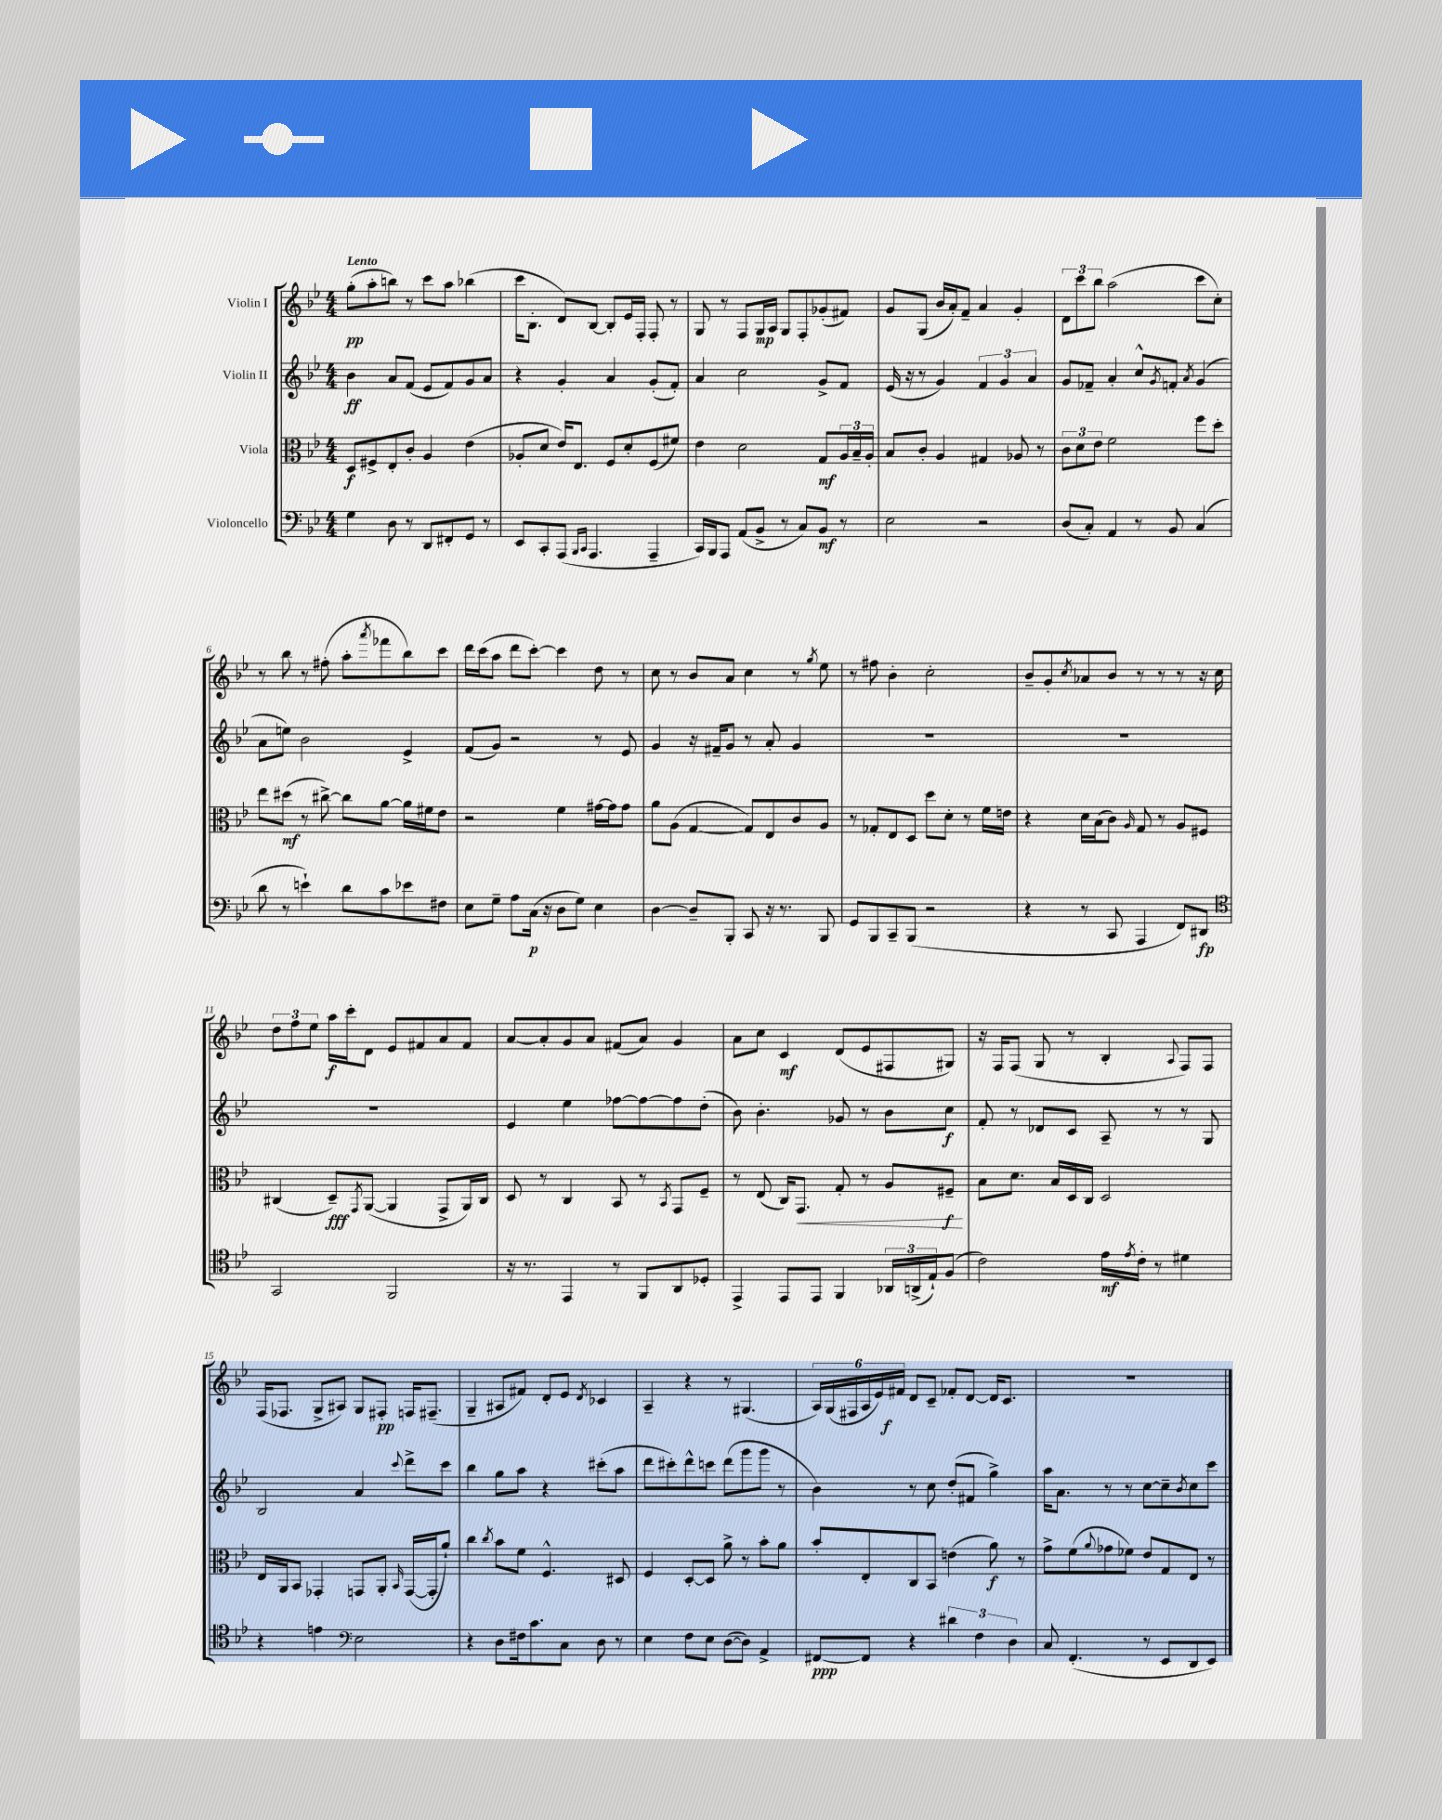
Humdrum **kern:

**kern	**kern	**kern	**kern
*staff4	*staff3	*staff2	*staff1
*clefF4	*clefC3	*clefG2	*clefG2
*k[b-e-]	*k[b-e-]	*k[b-e-]	*k[b-e-]
*M4/4	*M4/4	*M4/4	*M4/4
4G	8D	4b-	(8gg'
.	8F#^	.	8aa'
8D	8E-'	8a	8bb)
8r	8c'	(8f	8r
8DD	4A	8e-	8ccc
8FF#'	.	8f)	8aa
8GG	(4e-	8g	(4bb-
8r	.	8a	.
=	=	=	=
8EE-	8A-'	4r	16ccc
.	.	.	8.B-'
8CC'	8d	.	.
(8AAA	16e-)	4g'	8d)
.	8.E-	.	.
16qqBBB-	.	.	.
16qqCC	.	.	.
4.AAA	.	.	[8B-
.	8F	4a	8B-']
.	8d'	.	16e-
.	.	.	16F'
4AAA~	(8F	(8g'	8F'
.	8f#)	8f')	8r
=	=	=	=
16CC)	4e-	4a	8G
16BBB-	.	.	.
8AAA	.	.	8r
(8AA	2d	2cc	8F
8BB-^	.	.	16G
.	.	.	16A
8r	.	.	8G
8C)	.	.	8F'
8BB-	8G	8g^	(8g-'
8r	24A	8f	8f#)
.	24B-~	.	.
.	24A'	.	.
=	=	=	=
2E-	8B-	(16e-	8g
.	.	16r	.
.	8c'	8r	(8G
.	4A	4g)	16b-
.	.	.	16a')
.	.	.	8f~
2r	4G#	6f	4a
.	.	6g	.
.	8A-	.	4g'
.	.	6a	.
.	8r	.	.
=	=	=	=
(8D	12c	8g	12d
.	12d	.	12ccc
8C')	.	8f-~	.
.	12e-	.	12bb-
4AA	2f	4a'	(2aa
8r	.	8cc^^	.
.	.	8qg	.
8BB-	.	8f'	.
.	.	8qa	.
(4C	8ff	(4g	8ccc
.	8dd'	.	8cc')
=	=	=	=
8d	8ee-	8a	8r
8r	(8dd#	8ee)	8bb-
4e`)	8r	2b-	8r
.	[8cc#^)	.	(8ff#'
8d	8cc#]	.	8aa'
.	.	.	8qaaa
8c	[8a	.	8fff-
8e-	16a]	4e-^	8bb-)
.	16f#	.	.
8F#	8e-	.	8ccc
=	=	=	=
8E-	2r	(8f	16ddd
.	.	.	(16ccc
8G~	.	8g)	8aa
8A	.	2r	8ddd
(16C	.	.	[8ccc')
16r	.	.	.
8D	4f	.	4ccc]
8G)	.	.	.
4E-	[16g#	8r	8dd
.	16g#]	.	.
.	8g#	8e-	8r
=	=	=	=
[4D	8a	4g	8cc
.	(8A	.	8r
8D~]	[4G	16r	8b-
.	.	16f#~	.
8BBB-'	.	8g	8a
8CC	8G])	8r	4cc
16r	8E-	8a'	.
8.r	.	.	.
.	8c	4g	8r
.	.	.	8qgg
8BBB-	8A	.	8ee-
=	=	=	=
8GG	8r	1r	8r
8BBB-	8G-'	.	8ff#
8CC~	8E-	.	4b-'
(8BBB-	8D	.	.
2r	8dd	.	2cc'
.	8d'	.	.
.	8r	.	.
.	16f	.	.
.	16e	.	.
=	=	=	=
4r	4r	1r	8b-~
.	.	.	8g'
.	.	.	8qcc
8r	16d	.	8a-
.	(16B-	.	.
8CC	8c)	.	8b-
.	16qqA	.	.
4AAA	8G	.	8r
.	8r	.	8r
8FF)	8A	.	8r
8DD#	8F#	.	16r
.	.	.	16cc
=	=	=	=
*clefC4	*	*	*
2GG	(4C#	1r	12dd
.	.	.	12ff
.	.	.	12ee-
.	8D~)	.	16aa
.	.	.	16ccc'
.	8qGG	.	.
.	([8AA	.	8d
2FF	4AA]	.	8e-
.	.	.	8f#
.	8GG^	.	8a
.	16AA)	.	8f#
.	16C#	.	.
=	=	=	=
16r	8D	4e-	[8a
8.r	.	.	.
.	8r	.	8a']
4EE-	4C	4ee-	8g
.	.	.	8a
8r	8BB-	[8ff-	(8f#
8FF	8r	8ff-_	8a)
.	8qBB-	.	.
8AA	8GG	8ff-]	4g
8D-'	8F~	(8dd'	.
=	=	=	=
4EE-^	8r	8b-)	8a
.	(8E-	4.b-'	8cc
8EE-	16C)	.	4c
.	8.GG	.	.
8EE-	.	.	.
4FF	8G'	8g-	(8d
.	8r	8r	8e-
24AA-	8A	8b-	8F#
(24AA^	.	.	.
24E-`)	.	.	.
(8F	8F#~	8cc	8G#)
=	=	=	=
2c)	8B-	8f'	16r
.	.	.	16F
.	8.d	8r	(8F
.	.	8d-	8G
.	16B-	.	.
.	16D	8c	8r
.	16C	.	.
16e-	2D	8A~	4B-'
8qe-	.	.	.
16c'	.	.	.
8r	.	8r	.
.	.	.	8qqA
4d#	.	8r	8F)
.	.	8G	8F
=	=	=	=
4r	16E-	2B-	(16F
.	16AA	.	8.F-
.	8BB-	.	.
4e	4GG-'	.	8G^
.	.	.	8A#)
*clefF4	*	*	*
2E-	8GG	4a	8G
.	8AA'	.	8F#'
.	16qqBB-	8qqccc	.
.	([16GG	8ddd^	16F
.	16GG']	.	(8.F#~
.	8a`)	8ccc	.
=	=	=	=
4r	4cc	4bb-	4G~
.	8qcc	.	.
8D	8b-	8gg	8A#
16F#	8f	8aa	8f#)
8.c	.	.	.
.	4.F^^	4r	8d'
8C	.	.	8e-
.	.	.	8qd
8D	.	(8ccc#'	4c-
8r	8D#	8aa	.
=	=	=	=
4E-	4F	8ddd	4A~
.	.	8ccc#')	.
8F	[8D'	8ddd^^	4r
8E-	8D]	8ccc	.
([8D	8a^	(8ddd	8r
8D])	8r	8ggg	(4.G#
4AA^	8b-'	8ggg	.
.	8a	8r	.
=	=	=	=
[8FF#	8b-'	4b-)	24A)
.	.	.	(24G
.	.	.	24F#
8FF#]	8E-'	.	24A
.	.	.	24e-)
.	.	.	24f#
4r	8C	8r	8d
.	8BB-	8cc	8c~
6d#	(4e	(8dd'	8f-'
.	.	8f#	[8d
6F	.	.	.
.	8a)	4gg^)	16d]
.	.	.	8.c
6D	.	.	.
.	8r	.	.
=	=	=	=
8C	8g^	16aa	1r
.	.	8.a	.
(4.FF'	(8f	.	.
.	8qqa	.	.
.	8g-	8r	.
.	8f-)	8r	.
8r	8e-	[8cc	.
8EE-	8G	8cc~]	.
.	.	8qb-	.
8DD	8E-	8cc	.
8EE-)	8r	8ccc	.
==	==	==	==
*-	*-	*-	*-
